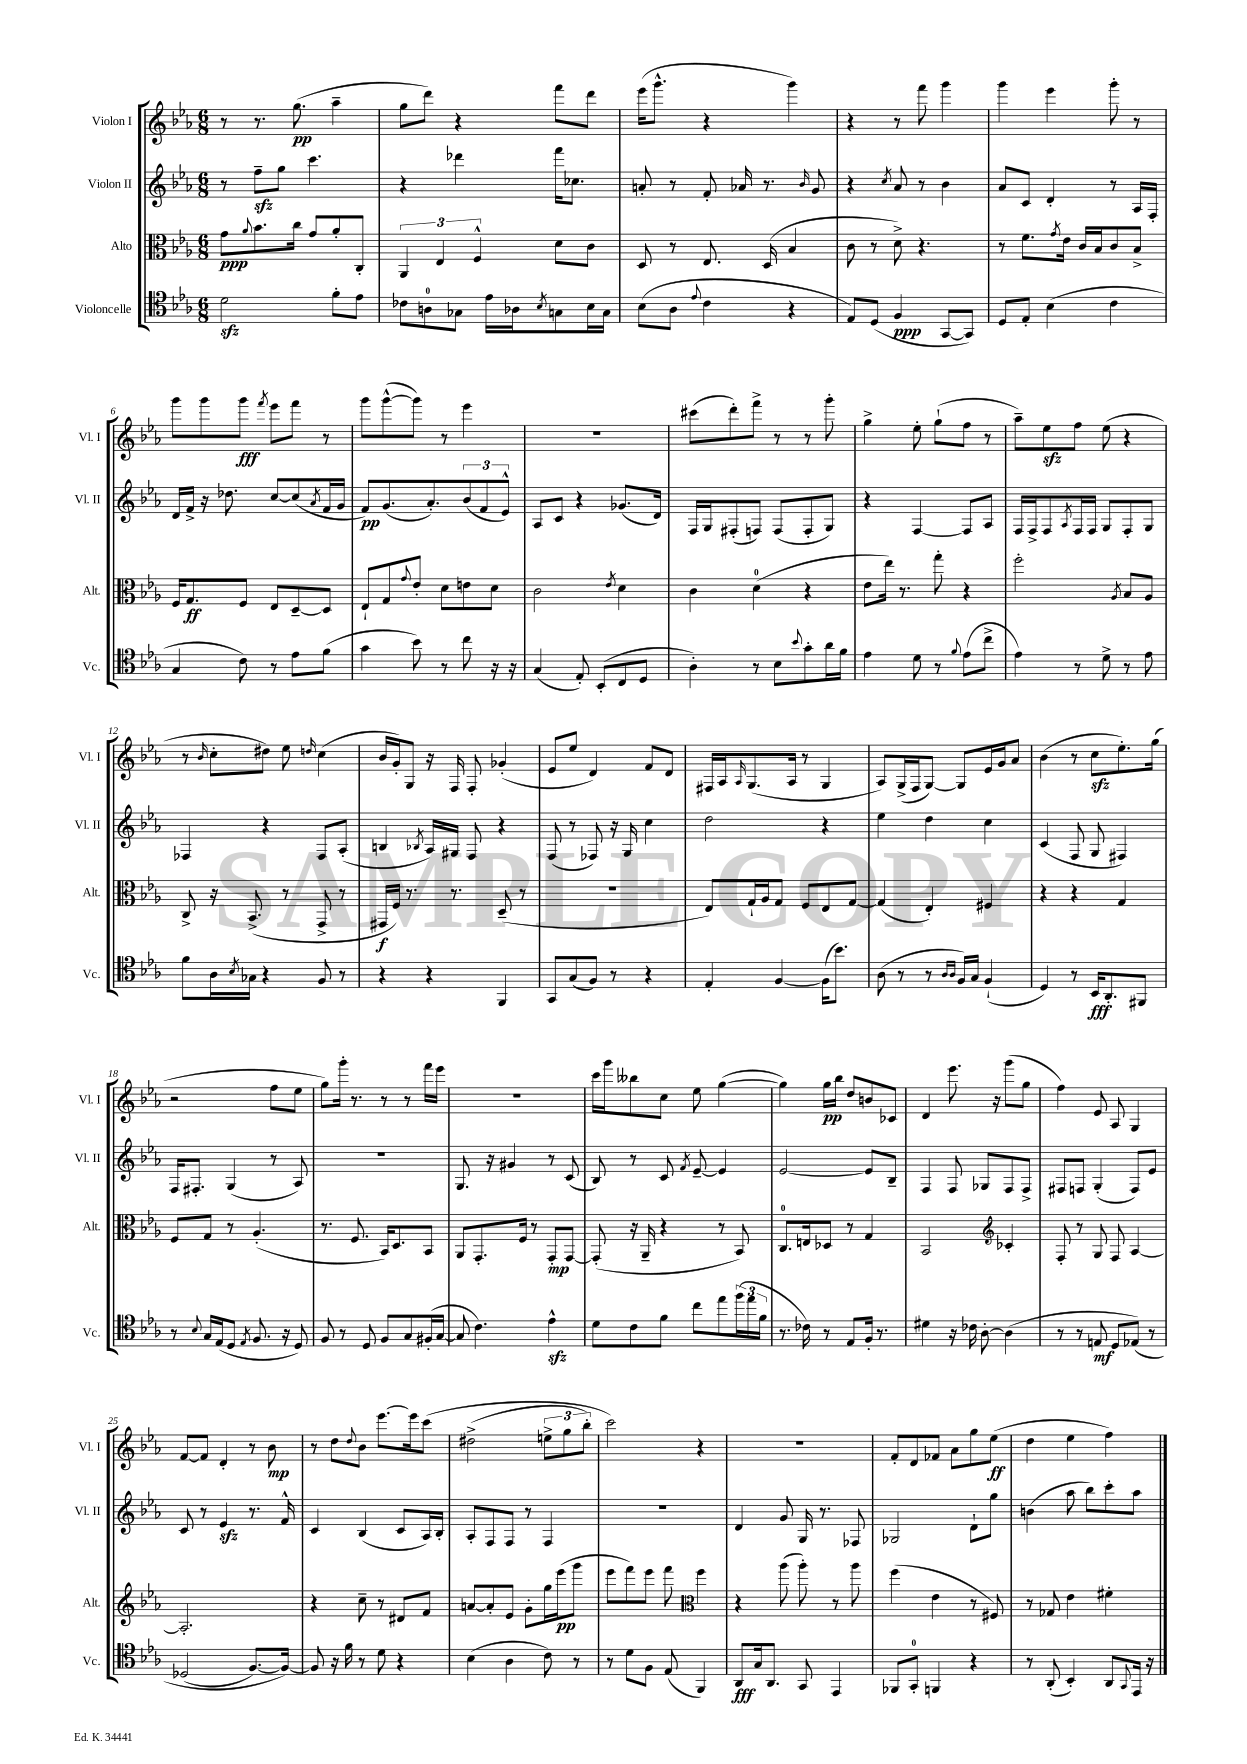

**kern	**dynam	**kern	**dynam	**kern	**dynam	**kern	**dynam
*part4	*part4	*part3	*part3	*part2	*part2	*part1	*part1
*staff4	*staff4	*staff3	*staff3	*staff2	*staff2	*staff1	*staff1
*I"Violoncelle	*	*I"Alto	*	*I"Violon II	*	*I"Violon I	*
*I'Vc.	*	*I'Alt.	*	*I'Vl. II	*	*I'Vl. I	*
*clefC4	*	*clefC3	*	*clefG2	*	*clefG2	*
*k[b-e-a-]	*	*k[b-e-a-]	*	*k[b-e-a-]	*	*k[b-e-a-]	*
*M6/8	*	*M6/8	*	*M6/8	*	*M6/8	*
=1	=1	=1	=1	=1	=1	=1	=1
2dzz\	.	8g\L	ppp	8r	.	8r	.
.	.	8qqa-/	.	.	.	.	.
.	.	8.b-\	.	8ffzz~\L	.	8.r	.
.	.	.	.	8gg\J	.	.	.
.	.	16cc\Jk	.	.	.	(8.gg\	pp
.	.	8g/L	.	4.ccc\	.	.	.
8f'\L	.	8a-'/	.	.	.	4aa-~\	.
8e-\J	.	8C'/J	.	.	.	.	.
=2	=2	=2	=2	=2	=2	=2	=2
8c-X\L	.	6AA-/	.	4r	.	8gg\L	.
8An\	.	.	.	.	.	8ddd\J)	.
.	.	6E-/	.	.	.	.	.
8G-X\J	.	.	.	4ddd-X\	.	4r	.
.	.	6F^^/	.	.	.	.	.
16e-\LL	.	.	.	.	.	.	.
16A-X\J	.	.	.	.	.	.	.
8qB-/	.	.	.	.	.	.	.
8Gn\	.	8d\L	.	16fff\KL	.	8fff\L	.
.	.	.	.	8.cc-X\J	.	.	.
16B-\L	.	8c\J	.	.	.	8ddd\J	.
16G\JJ	.	.	.	.	.	.	.
=3	=3	=3	=3	=3	=3	=3	=3
(8B-\L	.	8D/	.	8an'/	.	(16eee-\KL	.
.	.	.	.	.	.	8.ggg^^\J	.
8A-\J	.	8r	.	8r	.	.	.
8qqe-/	.	.	.	.	.	.	.
4c\	.	8.E-/	.	8f'/	.	4r	.
.	.	.	.	16a-X/	.	.	.
.	.	(16D/	.	8.r	.	.	.
4r	.	4B-/	.	.	.	4ggg\)	.
.	.	.	.	16qqb-/	.	.	.
.	.	.	.	8g/	.	.	.
=4	=4	=4	=4	=4	=4	=4	=4
8E-/L)	.	8c\	.	4r	.	4r	.
(8D/J	.	8r	.	.	.	.	.
.	.	.	.	8qcc/	.	.	.
4F/	ppp	8d^\)	.	8a-/	.	8r	.
.	.	4.r	.	8r	.	8fff\	.
[8GG/L	.	.	.	4b-\	.	4ggg\	.
8GG/J])	.	.	.	.	.	.	.
=5	=5	=5	=5	=5	=5	=5	=5
8D/L	.	8r	.	8a-/L	.	4ggg\	.
8E-'/J	.	8.f\L	.	8c/J	.	.	.
(4B-\	.	.	.	4d'/	.	4eee-\	.
.	.	8qg/	.	.	.	.	.
.	.	16e-\Jk	.	.	.	.	.
.	.	16c/LL	.	.	.	.	.
.	.	16B-/J	.	.	.	.	.
4c\	.	8c/	.	8r	.	8ggg'\	.
.	.	8B-^/J	.	16A-/LL	.	8r	.
.	.	.	.	16F'/JJ	.	.	.
!!LO:LB:g=z
=6	=6	=6	=6	=6	=6	=6	=6
4G/	.	16F/KL	.	16d/LL	.	8ggg\L	.
.	.	8.G/	ff	16f^/JJ	.	.	.
.	.	.	.	16r	.	8ggg\	.
.	.	.	.	8.dd-X\	.	.	.
8c\)	.	8F/J	.	.	.	8ggg\J	fff
.	.	.	.	.	.	8qfff/	.
8r	.	8E-/L	.	[8cc/L	.	8eee-\L	.
8e-\L	.	[8D~/	.	(8cc/]	.	8fff\J	.
.	.	.	.	8qa-/	.	.	.
(8f\J	.	8D/J]	.	16f/L	.	8r	.
.	.	.	.	16g/JJ	.	.	.
=7	=7	=7	=7	=7	=7	=7	=7
4g\	.	8E-`/L	.	8f/L)	pp	8ggg\L	.
.	.	8G/	.	(8.g/	.	([8ggg^^\	.
.	.	8qqg/	.	.	.	.	.
8b-\)	.	8e-'/J	.	.	.	8ggg\J])	.
.	.	.	.	8.a-'/)	.	.	.
8r	.	8d\L	.	.	.	8r	.
8cc\	.	8en\	.	(12b-/	.	4eee-\	.
.	.	.	.	12f/	.	.	.
16r	.	8d\J	.	.	.	.	.
.	.	.	.	12e-^^/J)	.	.	.
16r	.	.	.	.	.	.	.
=8	=8	=8	=8	=8	=8	=8	=8
(4G/	.	2c\	.	8A-/L	.	2.r	.
.	.	.	.	8c/J	.	.	.
8E-'/)	.	.	.	4r	.	.	.
(8BB-'/L	.	.	.	.	.	.	.
.	.	8qe-/	.	.	.	.	.
8C/	.	4d\	.	(8.g-X/L	.	.	.
8D/J	.	.	.	.	.	.	.
.	.	.	.	16d/Jk)	.	.	.
=9	=9	=9	=9	=9	=9	=9	=9
4A-'\)	.	4c\	.	16F/LL	.	(8ccc#X\L	.
.	.	.	.	16G/J	.	.	.
.	.	.	.	(8F#X'/	.	8ddd'\)	.
8r	.	(4d\	.	8Fn/J)	.	8fff^\J	.
8B-\L	.	.	.	(8F/L	.	8r	.
8qqb-/	.	.	.	.	.	.	.
8g'\	.	4r	.	8F'/	.	8r	.
16a-\L	.	.	.	8G/J)	.	8ggg'\	.
16f\JJ	.	.	.	.	.	.	.
=10	=10	=10	=10	=10	=10	=10	=10
4e-\	.	8e-\L	.	4r	.	4gg^\	.
.	.	16ee-\Jk)	.	.	.	.	.
.	.	8.r	.	.	.	.	.
8d\	.	.	.	[4F/	.	8ee-'\	.
8r	.	8gg'\	.	.	.	(8gg`\L	.
8qqf/	.	.	.	.	.	.	.
(8e-\L	.	4r	.	8F/L]	.	8ff\J	.
8cc^\J	.	.	.	8A-/J	.	8r	.
=11	=11	=11	=11	=11	=11	=11	=11
4e-\)	.	2ff'\	.	16F/LL	.	8aa-~\L)	.
.	.	.	.	16F^/J	.	.	.
.	.	.	.	8F/	.	8ee-zz\	.
.	.	.	.	8qA-/	.	.	.
8r	.	.	.	16F/L	.	8ff\J	.
.	.	.	.	16F/JJ	.	.	.
8d^\	.	.	.	8G/L	.	(8ee-\	.
.	.	8qA-/	.	.	.	.	.
8r	.	8B-/L	.	8F'/	.	4r	.
8e-\	.	8A-/J	.	8G/J	.	.	.
!!LO:LB:g=z
=12	=12	=12	=12	=12	=12	=12	=12
8f\L	.	8C^/	.	4F-X/	.	8r	.
.	.	.	.	.	.	16qqb-/	.
16A-\L	.	16r	.	.	.	8cc'\L	.
8qB-/	.	.	.	.	.	.	.
16G-X\JJ	.	(8.BB-^/	.	.	.	.	.
4r	.	.	.	4r	.	8dd#X\J)	.
.	.	8r	.	.	.	8ee-\	.
.	.	.	.	.	.	16qqddn/	.
8F/	.	8GG^/	.	8F-/L	.	(4cc\	.
8r	.	8r	.	(8A-'/J	.	.	.
=13	=13	=13	=13	=13	=13	=13	=13
4r	.	16GG#X/LL	f	4Bn/	.	16b-/LL	.
.	.	16F/JJ)	.	.	.	16g'/J)	.
.	.	8.r	.	.	.	8G/J	.
.	.	.	.	8qB-X/	.	.	.
4r	.	.	.	16A-/LL)	.	16r	.
.	.	8.r	.	16G#X/JJ	.	16F/	.
.	.	.	.	8F/	.	8F'/	.
4FF/	.	(8D~/	.	4r	.	(4g-X'/	.
.	.	8r	.	.	.	.	.
=14	=14	=14	=14	=14	=14	=14	=14
8GG/L	.	2.r	.	(8F/	.	8e-/L	.
(8G/	.	.	.	8r	.	8ee-/J	.
8F/J)	.	.	.	8F-X/)	.	4d/)	.
8r	.	.	.	16r	.	.	.
.	.	.	.	16G/	.	.	.
4r	.	.	.	4cc\	.	8f/L	.
.	.	.	.	.	.	8d/J	.
=15	=15	=15	=15	=15	=15	=15	=15
4E-'/	.	8E-/L)	.	2dd\	.	16F#X/LL	.
.	.	.	.	.	.	16A-/J	.
.	.	.	.	.	.	16qqA-/	.
.	.	16G`/L	.	.	.	(8.G/	.
.	.	16A-/J	.	.	.	.	.
[4F/	.	8G/J	.	.	.	.	.
.	.	.	.	.	.	16A-/Jk	.
.	.	8F/L	.	.	.	8r	.
(16F\KL]	.	8E-/	.	4r	.	4G/	.
8.b-\J)	.	.	.	.	.	.	.
.	.	[8G/J	.	.	.	.	.
=16	=16	=16	=16	=16	=16	=16	=16
(8A-\	.	(4G/]	.	4ee-\	.	8A-/L)	.
8r	.	.	.	.	.	(16G^/L	.
.	.	.	.	.	.	16F/J	.
8r	.	4E-'/)	.	4dd\	.	[8G/J)	.
16qqA-/LL	.	.	.	.	.	.	.
16qqA-/JJ	.	.	.	.	.	.	.
16F/LL)	.	.	.	.	.	8G/L]	.
16G/JJ	.	.	.	.	.	.	.
(4F`/	.	4F#X/	.	4cc\	.	16e-/L	.
.	.	.	.	.	.	16g/J	.
.	.	.	.	.	.	8a-/J	.
=17	=17	=17	=17	=17	=17	=17	=17
4D/)	.	4r	.	(4c/	.	(4b-\	.
8r	.	4r	.	8F/	.	8r	.
16BB-/KL	fff	.	.	8G/	.	8cczz\L	.
8.AA-'/	.	.	.	.	.	.	.
.	.	4G/	.	4F#X/)	.	8.ee-'\)	.
8FF#X/J	.	.	.	.	.	.	.
.	.	.	.	.	.	(16gg\Jk	.
!!LO:LB:g=z
=18	=18	=18	=18	=18	=18	=18	=18
8r	.	8F/L	.	16F/KL	.	2r	.
.	.	.	.	8.F#X'/J	.	.	.
8qqB-/	.	.	.	.	.	.	.
16G/LL	.	8G/J	.	.	.	.	.
(16E-/J	.	.	.	.	.	.	.
8D/J	.	8r	.	(4G/	.	.	.
8qE-/	.	.	.	.	.	.	.
8.F/	.	(4.A-'/	.	.	.	.	.
.	.	.	.	8r	.	8ff\L	.
16r	.	.	.	.	.	.	.
8D/)	.	.	.	8A-/)	.	8ee-\J	.
=19	=19	=19	=19	=19	=19	=19	=19
8F/	.	8.r	.	2.r	.	8gg\L)	.
8r	.	.	.	.	.	16ggg'\Jk	.
.	.	8.F/	.	.	.	8.r	.
8D/	.	.	.	.	.	.	.
8F/L	.	16BB-/KL)	.	.	.	8r	.
.	.	8.D/	.	.	.	.	.
8G/	.	.	.	.	.	8r	.
(16F#X'/L	.	8BB-/J	.	.	.	16fff\LL	.
[16G/JJ	.	.	.	.	.	16eee-\JJ	.
=20	=20	=20	=20	=20	=20	=20	=20
8G/]	.	8AA-/L	.	8.G/	.	2.r	.
4.c\)	.	8.GG'/	.	.	.	.	.
.	.	.	.	16r	.	.	.
.	.	.	.	4g#X/	.	.	.
.	.	16F/Jk	.	.	.	.	.
.	.	8r	.	.	.	.	.
4e-zz^^\	.	8GG'/L	mp	8r	.	.	.
.	.	[8GG/J	.	(8c/	.	.	.
=21	=21	=21	=21	=21	=21	=21	=21
8d\L	.	(8GG'/]	.	8B-/)	.	16ccc\LL	.
.	.	.	.	.	.	16ggg\J	.
8c\	.	16r	.	8r	.	8bb--X\	.
.	.	16AA-~/	.	.	.	.	.
8f\J	.	4r	.	8c/	.	8cc\J	.
.	.	.	.	8qf/	.	.	.
8cc\L	.	.	.	[8e-~/	.	8ee-\	.
8ee-\	.	8r	.	4e-/]	.	([4gg\	.
(24ff\L	.	8BB-/)	.	.	.	.	.
24ee-\	.	.	.	.	.	.	.
24f\JJ	.	.	.	.	.	.	.
=22	=22	=22	=22	=22	=22	=22	=22
8.r	.	8.C/L	.	[2e-/	.	4gg\])	.
16c-X\)	.	16En/k	.	.	.	.	.
8r	.	8D-X/J	.	.	.	16gg\LL	pp
.	.	.	.	.	.	16bb-\JJ	.
8E-/L	.	8r	.	.	.	8dd/L	.
16F'/Jk	.	4G/	.	8e-/L]	.	8bn/	.
8.r	.	.	.	.	.	.	.
.	.	.	.	8B-~/J	.	8c-X/J	.
=23	=23	=23	=23	=23	=23	=23	=23
4d#X\	.	2BB-/	.	4F/	.	4d/	.
16r	.	.	.	8F/	.	8.eee-\	.
16c-X\	.	.	.	.	.	.	.
[8A-'\	.	.	.	8G-X/L	.	.	.
.	.	.	.	.	.	16r	.
*	*	*clefG2	*	*	*	*	*
(4A-\]	.	4c-X'/	.	8F/	.	(8ggg\L	.
.	.	.	.	8F^/J	.	8gg\J	.
=24	=24	=24	=24	=24	=24	=24	=24
8r	.	8F'/	.	8F#X/L	.	4ff\)	.
8r	.	8r	.	8Fn/J	.	.	.
8En/	mf	8G/	.	(4G'/	.	8e-/	.
8D/L	.	8F/	.	.	.	8A-/	.
(8E-X/J)	.	[4A-/	.	8F/L)	.	4G/	.
8r	.	.	.	8e-/J	.	.	.
!!LO:LB:g=z
=25	=25	=25	=25	=25	=25	=25	=25
(2D-X/	.	2.A-'/]	.	8c/	.	[8f/L	.
.	.	.	.	8r	.	8f/J]	.
.	.	.	.	4e-zz/	.	4d'/	.
[8.F/L)	.	.	.	8.r	.	8r	.
.	.	.	.	.	.	8b-\	mp
16F/Jk_)	.	.	.	16f^^/	.	.	.
=26	=26	=26	=26	=26	=26	=26	=26
8F/]	.	4r	.	4c/	.	8r	.
16r	.	.	.	.	.	8dd\L	.
16f\	.	.	.	.	.	.	.
.	.	.	.	.	.	8qqdd/	.
8r	.	8cc~\	.	(4B-/	.	8b-\J	.
8d\	.	8r	.	.	.	[8.eee-\L	.
4r	.	8d#X/L	.	8c/L	.	.	.
.	.	.	.	.	.	16eee-\k]	.
.	.	8f/J	.	16A-/L)	.	(8ccc\J	.
.	.	.	.	16B-'/JJ	.	.	.
=27	=27	=27	=27	=27	=27	=27	=27
(4B-\	.	[8an/L	.	8A-'/L	.	(2dd#X^\	.
.	.	8a'/]	.	8F/	.	.	.
4A-\	.	8e-/J	.	8F/J	.	.	.
.	.	8g'\L	.	8r	.	.	.
8c\)	.	16gg\L	.	4F/	.	12een^\L	.
.	.	(16eee-\J	pp	.	.	.	.
.	.	.	.	.	.	12gg\	.
8r	.	8ggg\J	.	.	.	.	.
.	.	.	.	.	.	12bb-'\J)	.
=28	=28	=28	=28	=28	=28	=28	=28
8r	.	8eee-\L	.	2.r	.	2ccc\)	.
8d\L	.	8fff\)	.	.	.	.	.
8F\J	.	8eee-\J	.	.	.	.	.
(8E-/	.	8fff\	.	.	.	.	.
*	*	*clefC3	*	*	*	*	*
4FF/)	.	4ff\	.	.	.	4r	.
=29	=29	=29	=29	=29	=29	=29	=29
8AA-/L	fff	4r	.	4d/	.	2.r	.
16G/k	.	.	.	.	.	.	.
8.AA-/J	.	.	.	.	.	.	.
.	.	(8aa-\	.	8g/	.	.	.
8GG/	.	8aa-'\)	.	16G/	.	.	.
.	.	.	.	8.r	.	.	.
4EE-/	.	8r	.	.	.	.	.
.	.	8aa-\	.	8F-X/	.	.	.
=30	=30	=30	=30	=30	=30	=30	=30
8FF-X/L	.	(4ff\	.	2G-X/	.	8f'/L	.
8GG'/J	.	.	.	.	.	8d/	.
4FFn/	.	4e-\	.	.	.	8f-X/J	.
.	.	.	.	.	.	8a-\L	.
4r	.	8r	.	8d`\L	.	8gg\	.
.	.	8F#X/)	.	8gg\J	.	(8ee-\J	ff
=31	=31	=31	=31	=31	=31	=31	=31
8r	.	8r	.	(4bn\	.	4dd\	.
(8AA-'/	.	8G-X/	.	.	.	.	.
4BB-'/)	.	4e-\	.	8aa-\	.	4ee-\	.
.	.	.	.	8bb-\L)	.	.	.
8AA-/L	.	4f#X'\	.	8ccc'\	.	4ff\)	.
8qqGG/	.	.	.	.	.	.	.
16EE-/Jk	.	.	.	8aa-\J	.	.	.
16r	.	.	.	.	.	.	.
==	==	==	==	==	==	==	==
*-	*-	*-	*-	*-	*-	*-	*-
